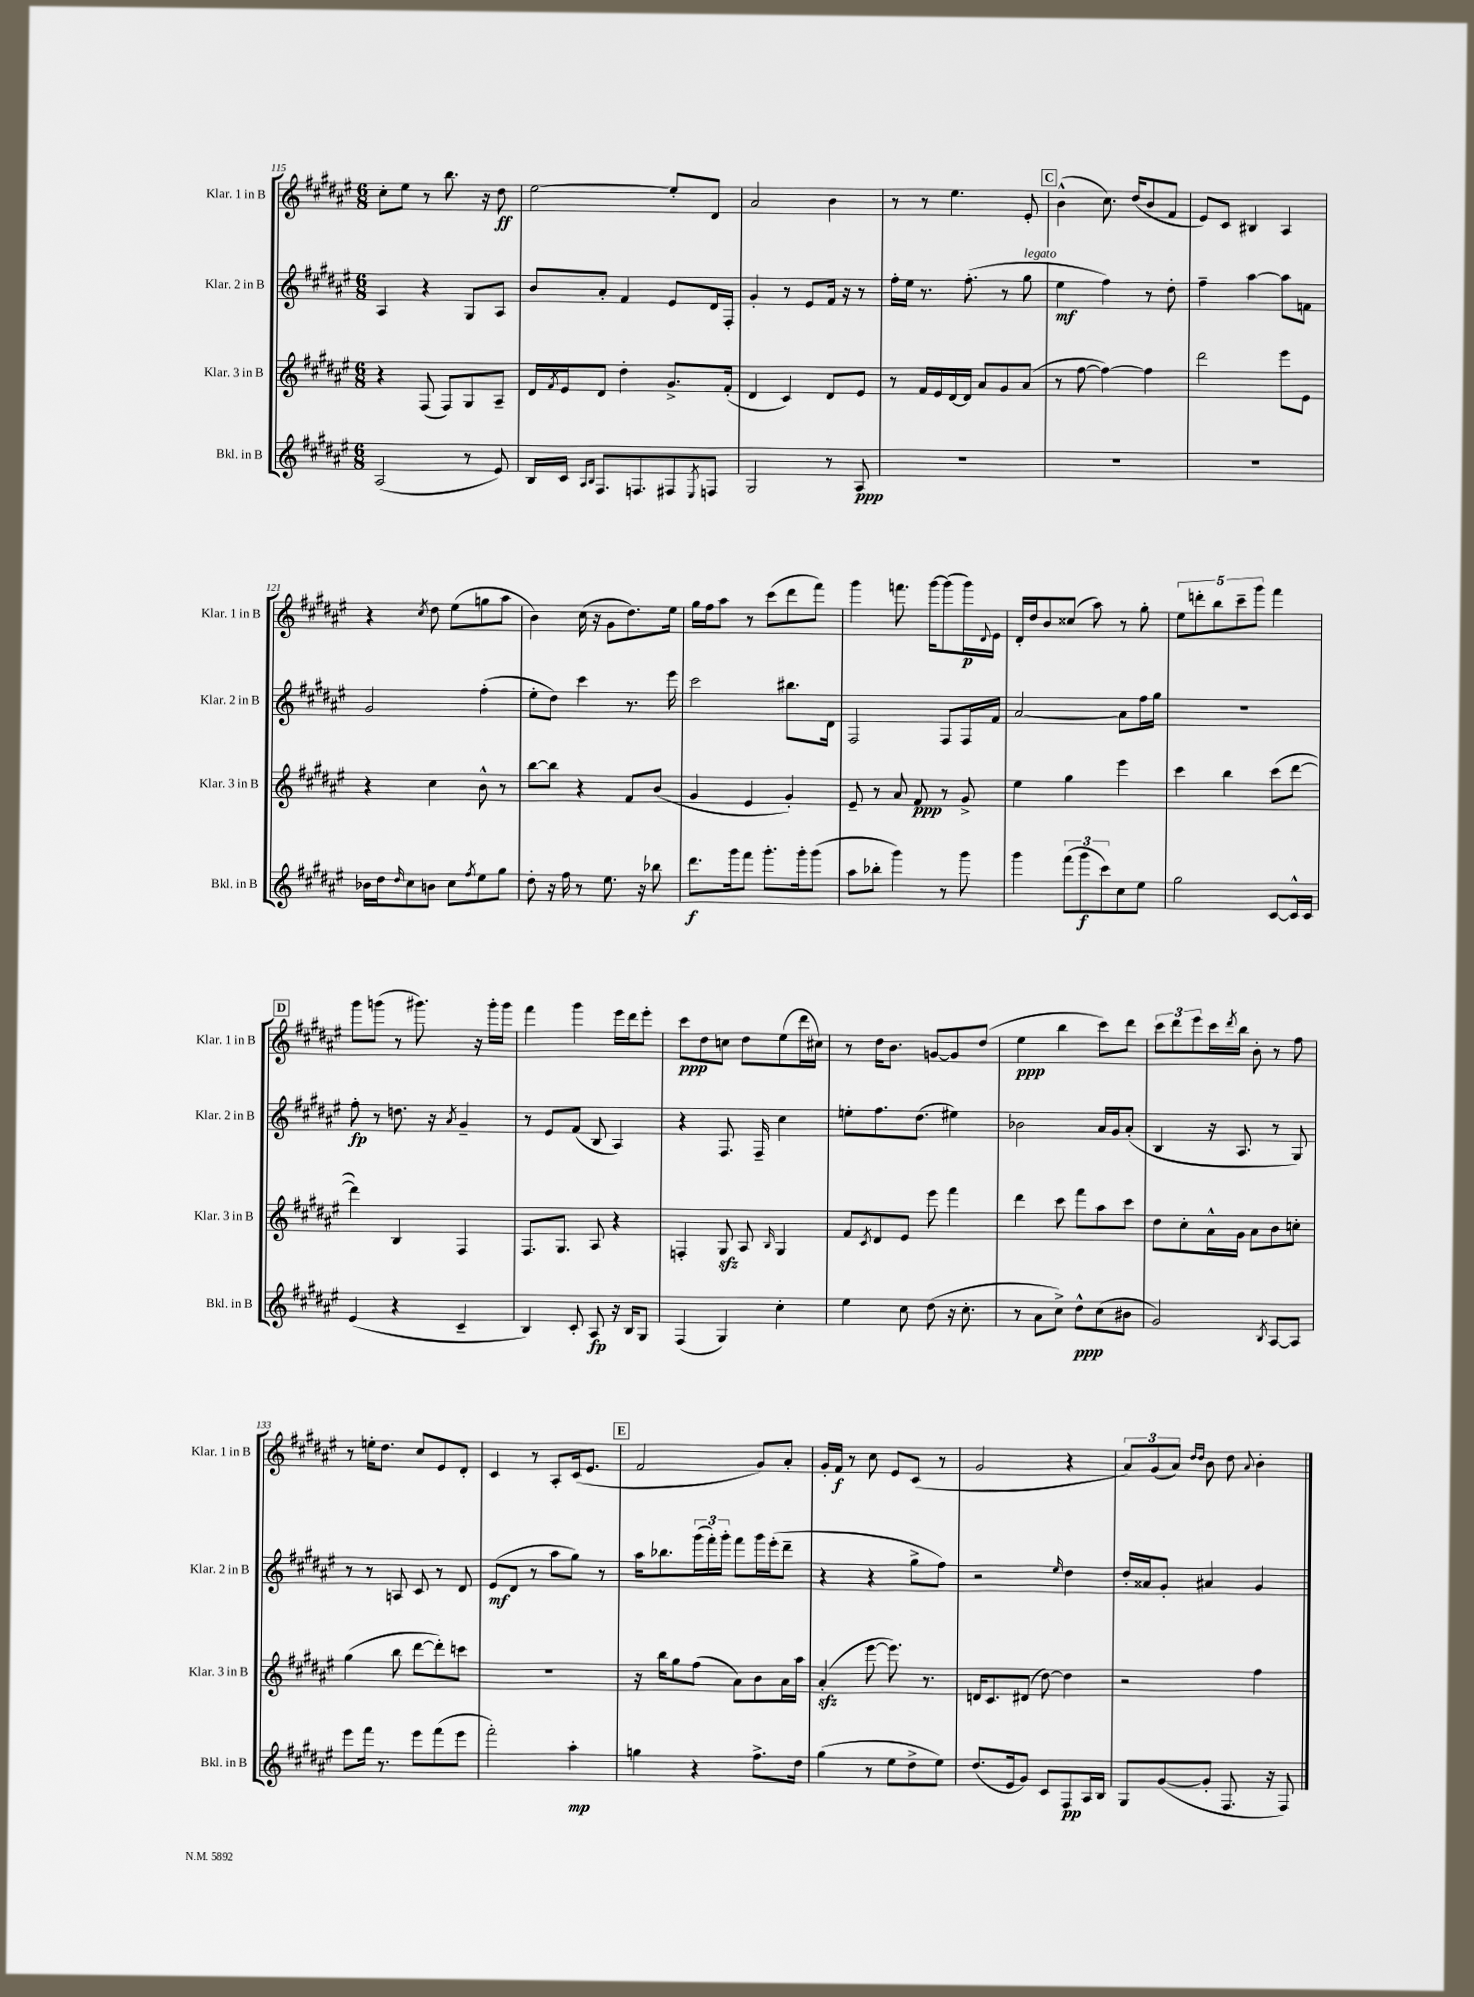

**kern	**dynam	**kern	**dynam	**kern	**dynam	**kern	**dynam
*part4	*part4	*part3	*part3	*part2	*part2	*part1	*part1
*staff4	*staff4	*staff3	*staff3	*staff2	*staff2	*staff1	*staff1
*I"Bkl. in B	*	*I"Klar. 3 in B	*	*I"Klar. 2 in B	*	*I"Klar. 1 in B	*
*I'Bkl. in B	*	*I'Klar. 3 in B	*	*I'Klar. 2 in B	*	*I'Klar. 1 in B	*
*clefG2	*	*clefG2	*	*clefG2	*	*clefG2	*
*k[f#c#g#d#a#e#]	*	*k[f#c#g#d#a#e#]	*	*k[f#c#g#d#a#e#]	*	*k[f#c#g#d#a#e#]	*
*M6/8	*	*M6/8	*	*M6/8	*	*M6/8	*
=115	=115	=115	=115	=115	=115	=115	=115
(2A#/	.	4r	.	4A#/	.	8cc#'\L	.
.	.	.	.	.	.	8ee#\J	.
.	.	(8F#/	.	4r	.	8r	.
.	.	8F#/L)	.	.	.	8.bb\	.
8r	.	8G#/	.	8G#/L	.	.	.
.	.	.	.	.	.	16r	.
8e#/)	.	8A#~/J	.	8A#/J	.	8dd#\	ff
=116	=116	=116	=116	=116	=116	=116	=116
16B/LL	.	16d#/LL	.	8b/L	.	[2ee#\	.
.	.	8qf#/	.	.	.	.	.
16c#/JJ	.	16e#/J	.	.	.	.	.
16qqA#/LL	.	.	.	.	.	.	.
16qqB/JJ	.	.	.	.	.	.	.
8.F#/L	.	8d#/J	.	8a#'/J	.	.	.
.	.	4dd#'\	.	4f#/	.	.	.
8.Fn/	.	.	.	.	.	.	.
8F#X/	.	8.g#^/L	.	8e#/L	.	8ee#'/L]	.
8qE#/	.	.	.	.	.	.	.
8Fn/J	.	.	.	16d#/L	.	8d#/J	.
.	.	(16f#'/Jk	.	16F#'/JJ	.	.	.
=117	=117	=117	=117	=117	=117	=117	=117
2G#/	.	4d#/	.	4g#'/	.	2a#/	.
.	.	4c#/)	.	8r	.	.	.
.	.	.	.	8e#/L	.	.	.
8r	.	8d#/L	.	16f#/Jk	.	4b\	.
.	.	.	.	16r	.	.	.
8A#/	ppp	8e#/J	.	8r	.	.	.
=118	=118	=118	=118	=118	=118	=118	=118
2.r	.	8r	.	16ff#'\LL	.	8r	.
.	.	.	.	16ee#\JJ	.	.	.
.	.	16f#/LL	.	8.r	.	8r	.
.	.	16e#/	.	.	.	.	.
.	.	[16d#/	.	.	.	4.ee#\	.
.	.	16d#/JJ]	.	(8.ff#'\	.	.	.
.	.	8a#/L	.	.	.	.	.
.	.	8g#/	.	8r	.	.	.
!	!	!	!	!LO:TX:a:i:t=legato	!	!	!
.	.	(8a#/J	.	8gg#\	.	8e#'/	.
!!LO:REH:place=s1:t=C
=119	=119	=119	=119	=119	=119	=119	=119
2.r	.	8r	.	4ee#\	mf	(4b^^\	.
.	.	[8ff#\	.	.	.	.	.
.	.	4ff#\_)	.	4ff#\)	.	8.cc#\)	.
.	.	.	.	.	.	(16dd#/KL	.
.	.	4ff#\]	.	8r	.	8b/	.
.	.	.	.	8dd#'\	.	8f#/J	.
=120	=120	=120	=120	=120	=120	=120	=120
2.r	.	2ddd#\	.	4ff#~\	.	8e#/L)	.
.	.	.	.	.	.	8c#/J	.
.	.	.	.	[4aa#\	.	4B#X/	.
.	.	8eee#\L	.	8aa#\L]	.	4A#/	.
.	.	8e#\J	.	8fn\J	.	.	.
!!LO:LB:g=z
=121	=121	=121	=121	=121	=121	=121	=121
16b-X\LL	.	4r	.	2g#/	.	4r	.
16dd#\J	.	.	.	.	.	.	.
16qqdd#/	.	.	.	.	.	.	.
8cc#\	.	.	.	.	.	.	.
.	.	.	.	.	.	8qcc#/	.
8bn\J	.	4cc#\	.	.	.	8dd#\	.
8cc#\L	.	.	.	.	.	(8ee#\L	.
8qff#/	.	.	.	.	.	.	.
8ee#\	.	8b^^\	.	(4ff#'\	.	8ggn\	.
8gg#\J	.	8r	.	.	.	8aa#\J	.
=122	=122	=122	=122	=122	=122	=122	=122
8dd#'\	.	[8bb\L	.	8ee#'\L	.	4b\)	.
16r	.	8bb\J]	.	8dd#\J)	.	.	.
16ff#\	.	.	.	.	.	.	.
8r	.	4r	.	4ccc#\	.	(16cc#\	.
.	.	.	.	.	.	16r	.
8.ee#\	.	.	.	.	.	8g#\L	.
.	.	8f#/L	.	8.r	.	8.dd#\)	.
16r	.	.	.	.	.	.	.
8bb-X\	.	(8b/J	.	.	.	.	.
.	.	.	.	16eee#\	.	16ee#\Jk	.
=123	=123	=123	=123	=123	=123	=123	=123
8.ddd#\L	f	4g#/	.	2ccc#\	.	16gg#\LL	.
.	.	.	.	.	.	16ff#\J	.
.	.	.	.	.	.	8aa#\J	.
16ggg#\k	.	.	.	.	.	.	.
8fff#\J	.	4e#/	.	.	.	8r	.
8.ggg#'\L	.	.	.	.	.	(8ccc#\L	.
.	.	4g#'/)	.	8.bb#X\L	.	8ddd#\	.
16ggg#'\k	.	.	.	.	.	.	.
(8ggg#\J	.	.	.	.	.	8fff#\J)	.
.	.	.	.	16d#\Jk	.	.	.
=124	=124	=124	=124	=124	=124	=124	=124
8aa#\L	.	8e#~/	.	2F#/	.	4ggg#\	.
8bb-X'\J	.	8r	.	.	.	.	.
4ggg#\)	.	8a#/	.	.	.	8.fffn\	.
.	.	8f#/	ppp	.	.	.	.
.	.	.	.	.	.	[16ggg#\KL	.
8r	.	8r	.	8F#/L	.	(8ggg#\]	.
8ggg#\	.	8g#^/	.	16F#/L	.	16ggg#\L)	p
.	.	.	.	.	.	8qqd#/	.
.	.	.	.	16f#/JJ	.	16e#\JJ	.
=125	=125	=125	=125	=125	=125	=125	=125
4ggg#\	.	4ee#\	.	[2a#/	.	16d#'/LL	.
.	.	.	.	.	.	16dd#/J	.
.	.	.	.	.	.	8b/	.
(12fff#\L	.	4gg#\	.	.	.	(8cc##X/J	.
12ggg#\	f	.	.	.	.	.	.
.	.	.	.	.	.	8aa#\)	.
12ccc#\)	.	.	.	.	.	.	.
8cc#\	.	4eee#\	.	8a#\L]	.	8r	.
8ee#\J	.	.	.	16ff#\L	.	8gg#'\	.
.	.	.	.	16gg#\JJ	.	.	.
=126	=126	=126	=126	=126	=126	=126	=126
2gg#\	.	4ccc#\	.	2.r	.	10ee#\L	.
.	.	.	.	.	.	10dddn'\	.
.	.	.	.	.	.	10bb\	.
.	.	4bb\	.	.	.	.	.
.	.	.	.	.	.	10ccc#~\	.
.	.	.	.	.	.	10ggg#\J	.
[8c#/L	.	(8ccc#\L	.	.	.	4fff#\	.
16c#^^/L]	.	[8ddd#\J	.	.	.	.	.
16c#/JJ	.	.	.	.	.	.	.
!!LO:LB:g=z
!!LO:REH:place=s1:t=D
=127	=127	=127	=127	=127	=127	=127	=127
(4e#/	.	4ddd#\])	.	8ff#'\	fp	8ggg#\L	.
.	.	.	.	8r	.	(8gggn\J	.
4r	.	4B/	.	8.ddn\	.	8r	.
.	.	.	.	.	.	8.ggg#X\)	.
.	.	.	.	16r	.	.	.
.	.	.	.	8qa#/	.	.	.
4c#~/	.	4F#/	.	4g#~/	.	.	.
.	.	.	.	.	.	16r	.
.	.	.	.	.	.	16ggg#'\LL	.
.	.	.	.	.	.	16ggg#\JJ	.
=128	=128	=128	=128	=128	=128	=128	=128
4B/)	.	8.F#/L	.	8r	.	4fff#\	.
.	.	.	.	8e#/L	.	.	.
.	.	8.G#/J	.	.	.	.	.
8c#'/	.	.	.	(8f#/J	.	4ggg#\	.
8A#/	fp	8A#/	.	8B/	.	.	.
16r	.	4r	.	4A#/)	.	16eee#\LL	.
16B/KL	.	.	.	.	.	16ddd#\J	.
8G#/J	.	.	.	.	.	8eee#'\J	.
=129	=129	=129	=129	=129	=129	=129	=129
(4F#/	.	4Fn'/	.	4r	.	8ccc#\L	ppp
.	.	.	.	.	.	8dd#\	.
4G#/)	.	8G#zz/	.	8.F#/	.	8ccn\J	.
.	.	8A#/	.	.	.	8dd#\L	.
.	.	.	.	16F#~/	.	.	.
.	.	16qqB/	.	.	.	.	.
4cc#'\	.	4G#/	.	4cc#\	.	(8ee#\	.
.	.	.	.	.	.	16ddd#\L	.
.	.	.	.	.	.	16cc#X\JJ)	.
=130	=130	=130	=130	=130	=130	=130	=130
4ee#\	.	8f#/L	.	8een'\L	.	8r	.
.	.	8qc#/	.	.	.	.	.
.	.	8d#/	.	8.ff#\	.	16dd#\KL	.
.	.	.	.	.	.	8.b\J	.
8cc#\	.	8e#/J	.	.	.	.	.
.	.	.	.	(8.dd#\J	.	.	.
(8dd#\	.	8eee#\	.	.	.	[8gn/L	.
16r	.	4fff#\	.	4ee#X\)	.	8g/]	.
8.cc#'\	.	.	.	.	.	.	.
.	.	.	.	.	.	(8dd#/J	.
=131	=131	=131	=131	=131	=131	=131	=131
8r	.	4ddd#\	.	2b-X\	.	4ee#\	ppp
8a#\L	.	.	.	.	.	.	.
8cc#^\J)	.	8ccc#\	.	.	.	4bb\	.
8dd#^^\L	ppp	8fff#\L	.	.	.	.	.
(8cc#\	.	8aa#\	.	16a#/LL	.	8ccc#\L)	.
.	.	.	.	16g#/J	.	.	.
8b#X\J	.	8ccc#\J	.	(8a#'/J	.	8ddd#\J	.
=132	=132	=132	=132	=132	=132	=132	=132
2g#/)	.	8dd#\L	.	4B/	.	12ccc#\L	.
.	.	.	.	.	.	12ddd#\	.
.	.	8cc#'\	.	.	.	.	.
.	.	.	.	.	.	12eee#\	.
.	.	16a#^^\L	.	16r	.	16ccc#\L	.
.	.	.	.	.	.	8qddd#/	.
.	.	16g#\JJ	.	8.A#/	.	16bb\JJ	.
.	.	8a#\L	.	.	.	8b'\	.
8qB/	.	.	.	.	.	.	.
[8A#/L	.	8b\	.	8r	.	8r	.
8A#/J]	.	8ccn'\J	.	8G#/)	.	8ff#\	.
!!LO:LB:g=z
=133	=133	=133	=133	=133	=133	=133	=133
8eee#\L	.	(4gg#\	.	8r	.	8r	.
16fff#\Jk	.	.	.	8r	.	16een'\KL	.
8.r	.	.	.	.	.	8.dd#\J	.
.	.	8bb\	.	8An/	.	.	.
8eee#\L	.	[8ddd#\L	.	8c#/	.	8cc#/L	.
(8fff#\	.	8ddd#'\])	.	8r	.	8e#/	.
8eee#\J	.	8cccn\J	.	8d#/	.	8d#'/J	.
=134	=134	=134	=134	=134	=134	=134	=134
2fff#'\)	.	2.r	.	(8e#/L	mf	4c#/	.
.	.	.	.	8d#/J	.	.	.
.	.	.	.	8r	.	8r	.
.	.	.	.	8aa#\L	.	8A#'/L	.
4aa#'\	mp	.	.	8gg#\J)	.	(16c#/k	.
.	.	.	.	.	.	8.e#/J	.
.	.	.	.	8r	.	.	.
!!LO:REH:place=s1:t=E
=135	=135	=135	=135	=135	=135	=135	=135
4ggn\	.	16r	.	16aa#\KL	.	2f#/	.
.	.	16bb\KL	.	8.bb-X\	.	.	.
.	.	8gg#\	.	.	.	.	.
4r	.	(8ff#\J	.	(24ggg#\L	.	.	.
.	.	.	.	24fff#'\)	.	.	.
.	.	.	.	24ggg#'\JJ	.	.	.
.	.	8a#\L)	.	8fff#\L	.	.	.
8.ff#^\L	.	8b\	.	16ggg#\L	.	8g#/L)	.
.	.	.	.	(16eee#'\J	.	.	.
.	.	16a#\L	.	8ddd#~\J	.	8a#'/J	.
16dd#\Jk	.	16aa#\JJ	.	.	.	.	.
=136	=136	=136	=136	=136	=136	=136	=136
(4gg#\	.	(4a#zz'/	.	4r	.	16g#'/LL	.
.	.	.	.	.	.	16f#/JJ	f
.	.	.	.	.	.	8r	.
8r	.	[8eee#\	.	4r	.	8cc#\	.
8ee#\L	.	8.eee#\])	.	.	.	8e#/L	.
8dd#^\	.	.	.	8gg#^\L	.	(8c#/J	.
.	.	8.r	.	.	.	.	.
8ee#\J)	.	.	.	8ff#\J)	.	8r	.
=137	=137	=137	=137	=137	=137	=137	=137
(8.dd#/L	.	16dn/KL	.	2r	.	2g#/	.
.	.	8.c#/	.	.	.	.	.
16e#/k	.	.	.	.	.	.	.
8g#/J)	.	(8d#X/J	.	.	.	.	.
8c#/L	.	[8dd#\)	.	.	.	.	.
.	.	.	.	16qqee#/	.	.	.
8F#/	pp	4dd#\]	.	4dd#\	.	4r	.
16A#/L	.	.	.	.	.	.	.
16B/JJ	.	.	.	.	.	.	.
=138	=138	=138	=138	=138	=138	=138	=138
8G#/L	.	2r	.	16dd#'/LL	.	12a#/L)	.
.	.	.	.	16a##X/J	.	.	.
.	.	.	.	.	.	(12g#/	.
([8g#/	.	.	.	8g#'/J	.	.	.
.	.	.	.	.	.	12a#/J)	.
.	.	.	.	.	.	16qqdd#/LL	.
.	.	.	.	.	.	16qqdd#/JJ	.
8g#'/J]	.	.	.	4a#X/	.	8b\	.
8.F#/	.	.	.	.	.	8dd#\	.
.	.	.	.	.	.	8qqa#/	.
.	.	4ff#\	.	4g#/	.	4b'\	.
16r	.	.	.	.	.	.	.
8F#/)	.	.	.	.	.	.	.
==	==	==	==	==	==	==	==
*-	*-	*-	*-	*-	*-	*-	*-
